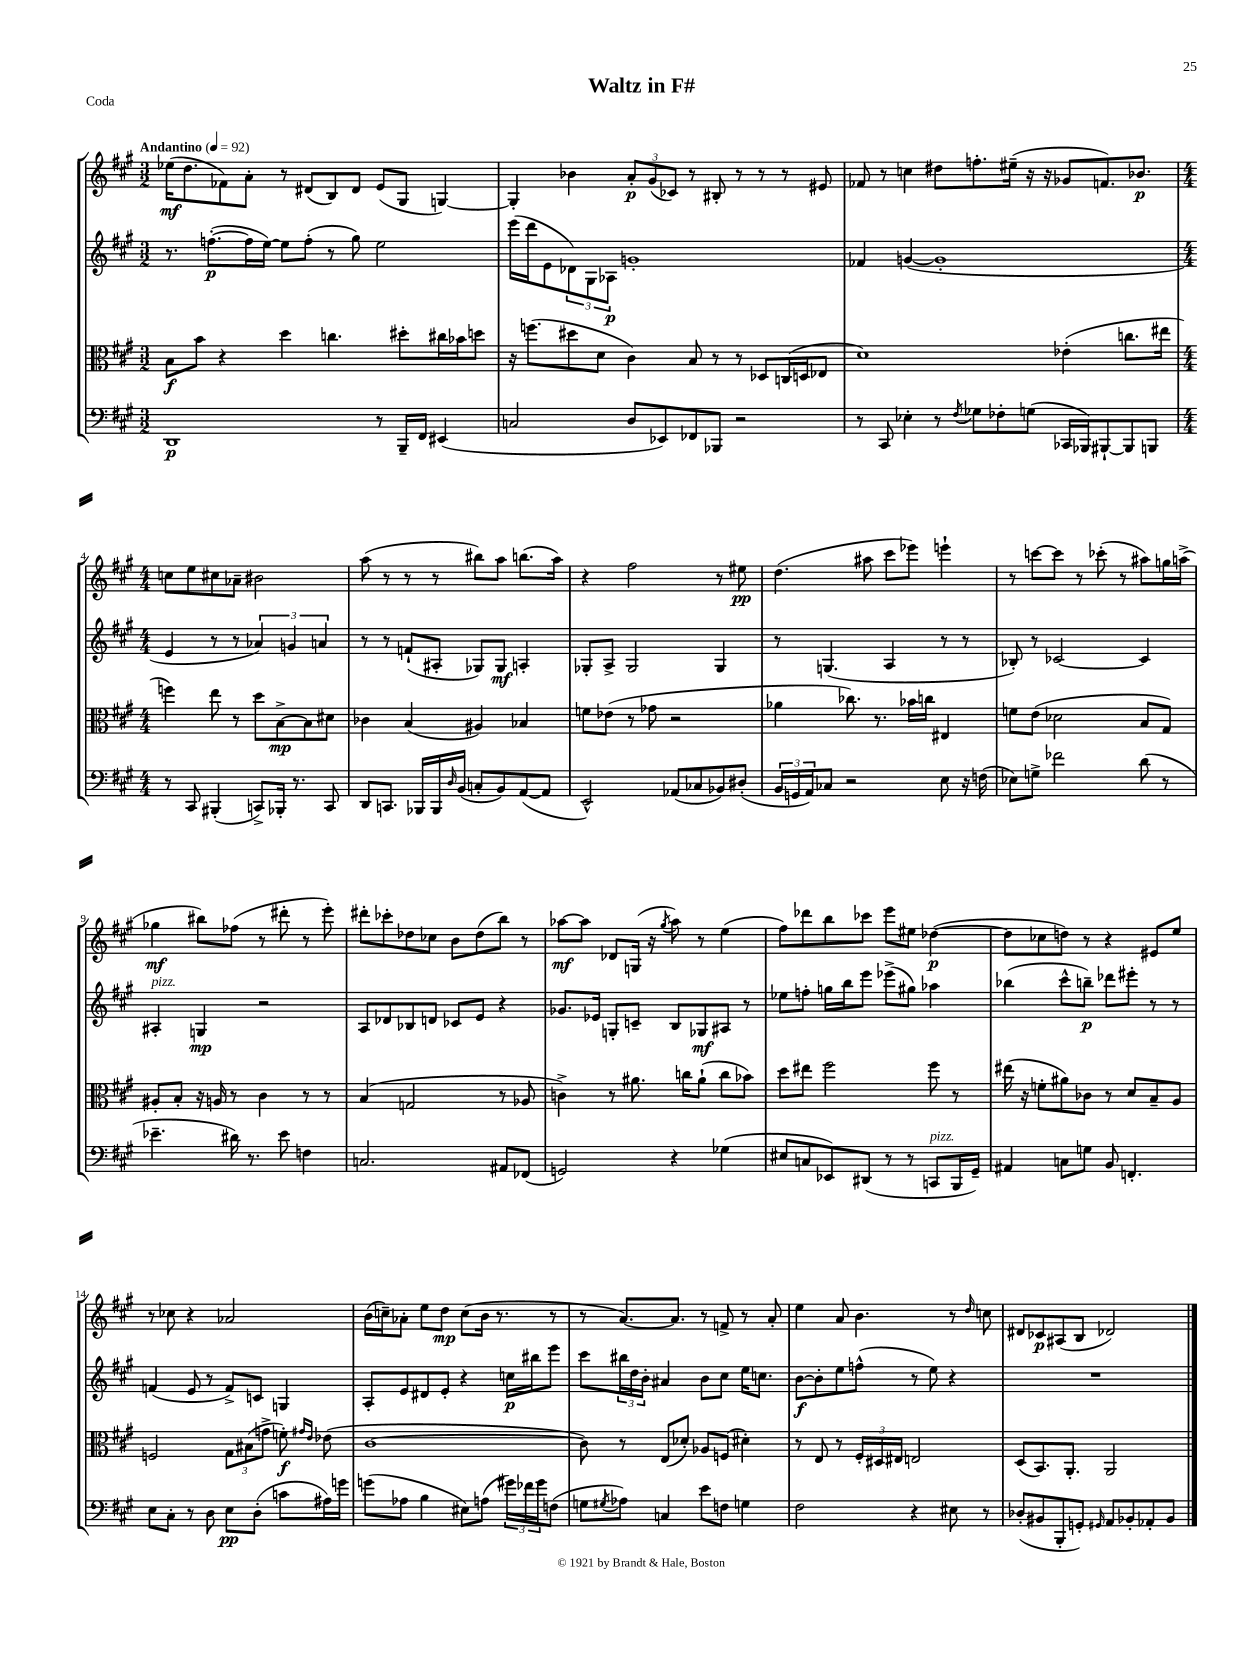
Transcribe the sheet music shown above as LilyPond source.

\header { title = "Waltz in F#" piece = "Coda" }
<<
\new StaffGroup <<
\new Staff = "s0" {
    \clef treble \key a \major \numericTimeSignature \time 3/2 \tempo "Andantino" 4 = 92
    ees''16\mf( d''8. fes'8) a'8-. r8 dis'8( b8) dis'8 e'8( gis8 g4~) |
    g4-. bes'4 \tuplet 3/2 { a'8-.\p gis'8( ces'8) } r8 bis8-. r8 r8 r8 eis'8 |
    fes'8 r8 c''4 dis''8 f''8.-. eis''16--( r16 r16 ges'8 f'8.) bes'8.\p |
    \numericTimeSignature \time 4/4 c''8 e''8 cis''8 aes'8-- bis'2 |
    a''8( r8 r8 r8 bis''8) a''8 b''8.( a''16) |
    r4 fis''2 r8 eis''8\pp |
    d''4.( ais''8 cis'''8 ees'''8) e'''4-! |
    r8 c'''8~ c'''8 r8 ces'''8-.( r8 ais''8) g''16 a''16->( |
    ges''4\mf bis''8) fes''8( r8 dis'''8-. r8 e'''8-.) |
    dis'''8-. ces'''8-. des''8 ces''8 b'8 des''8( b''8) r8 |
    aes''8~\mf aes''8 des'8 g16( r16 \acciaccatura { gis''8 } aes''8) r8 e''4( |
    fis''8) des'''8 b''8 ces'''8 e'''8 eis''8 des''4~\p( |
    des''8 ces''8 d''8) r8 r4 eis'8 e''8 |
    r8 ces''8 r4 aes'2 |
    b'16( c''16--) aes'8-. e''8 d''8\mp c''8( b'16 r8. r8 |
    r8 a'8.~) a'8. r8 f'8-> r8 a'8-. |
    e''4 a'8 b'4. r8 \grace { d''16 } c''8 |
    dis'8 ces'8\p ais8( b8 des'2) \bar "|." |
}
\new Staff = "s1" {
    \clef treble \key a \major \numericTimeSignature \time 3/2
    r8. f''8.~-.\p( f''16 e''16~) e''8 f''8-.( r8 gis''8) e''2 |
    e'''16( d'''16 e'8 \tuplet 3/2 { des'8) gis8 aes8\p } g'1-. |
    fes'4 g'4~( g'1-. |
    \numericTimeSignature \time 4/4 e'4 r8 r8 \tuplet 3/2 { aes'4) g'4 a'4 } |
    r8 r8 f'8-!( ais8-. ges8) ges8\mf a4-. |
    ges8-. a8-> ges2 ges4 |
    r8 g4.( a4 r8 r8 |
    bes8-.) r8 ces'2~ ces'4 |
    ais4-.^\markup { \italic "pizz." } g4\mp r2 |
    a8 des'8 bes8 d'8 ces'8 e'8 r4 |
    ges'8. ees'16 g8-. c'8-- b8 ges8\mf ais8 r8 |
    ees''8 f''8-. g''16 b''16 e'''8 ees'''8->( gis''8) aes''4 |
    bes''4( cis'''8-^ b''8--\p) des'''8 eis'''8-. r8 r8 |
    f'4( e'8 r8 f'8->) c'8 g4 |
    a8-. e'8 dis'8 e'8-. r4 c''16\p bis''16 e'''8 |
    cis'''8 \tuplet 3/2 { bis''16 d''16 b'16-. } ais'4 b'8 cis''8 e''16 c''8. |
    b'8~\f b'8-. e''8 f''8-^( r8 e''8) r4 |
    R1 \bar "|." |
}
\new Staff = "s2" {
    \clef alto \key a \major \numericTimeSignature \time 3/2
    b8\f b'8 r4 d''4 c''4. dis''8-. cis''16 bes'16 d''8 |
    r16 f''8.( dis''8 d'8 cis'4) b8 r8 r8 des8 c16( d16 ees8 |
    d'1) ees'4-.( c''8. eis''16 |
    \numericTimeSignature \time 4/4 f''4) e''8 r8 d''8 b8~->\mp b8 dis'8 |
    ces'4 b4( ais4) bes4 |
    f'8 ees'8( r8 ges'8 r2 |
    aes'4 ces''8.) r8. bes'16 c''16 eis4 |
    f'8 e'8( des'2 b8 gis8) |
    ais8-. b8-. r16 a16 r8 cis'4 r8 r8 |
    b4( g2 r8 aes8 |
    c'4->) r8 ais'8. c''16 ais'8-!( c''8 bes'8) |
    d''8 eis''8 fis''2 fis''8 r8 |
    eis''16( r16 f'8-. ais'8) ces'8 r8 d'8 b8-- a8 |
    f2 \tuplet 3/2 { gis8 bis8( g'8-> } f'8-.\f) \grace { gis'16 e'16 } ees'8( |
    cis'1~ |
    cis'8) r8 e8( des'8-.) aes8 f8( dis'4-.) |
    r8 e8 r8 \tuplet 3/2 { fis16-. dis16 eis16 } e2 |
    d8( b,8.) a,8.-. a,2 \bar "|." |
}
\new Staff = "s3" {
    \clef bass \key a \major \numericTimeSignature \time 3/2
    d,1\p r8 b,,16-- fis,16 eis,4( |
    c2 d8 ees,8) fes,8 bes,,8 r2 |
    r8 cis,8 ees4-. r8 \acciaccatura { fis8 } ges8 fes8-. g8( ces,16 bes,,16) bis,,8~-! bis,,8 b,,8 |
    \numericTimeSignature \time 4/4 r8 cis,8 bis,,4-.( c,8->) bes,,16-. r8. c,8 |
    d,8 c,8. bes,,16 bes,,16 \grace { d16 } b,16( c8-. b,8) a,8~( a,8 |
    e,2-^) aes,8( ces8 bes,8) dis8-.( |
    \tuplet 3/2 { b,16 g,16 a,16) } ces8 r2 e8 r16 f16( |
    ees8) g8-> fes'2 d'8( r8 |
    ees'4.-- dis'16) r8. ees'8 f4 |
    c2. ais,8 fes,8( |
    g,2) r4 ges4( |
    eis8 c8 ees,8) dis,8( r8 r8 c,8^\markup { \italic "pizz." } b,,16 gis,16--) |
    ais,4 c8 g8 b,8 f,4.-. |
    e8 cis8-. r8 d8 e8\pp d8-.( c'8 ais16) g'16 |
    g'8( aes8 b4 eis8) a8( \tuplet 3/2 { gis'16) fes'16 gis'16 } f8( |
    g8 \acciaccatura { gis8 } aes8) c4 e'8 f8 g4 |
    fis2 r4 eis8 r8 |
    des8-.( bis,8 b,,8-. g,8-.) \grace { gis,16 } a,8 bes,8-. aes,8-. bes,8 \bar "|." |
}
>>
>>
